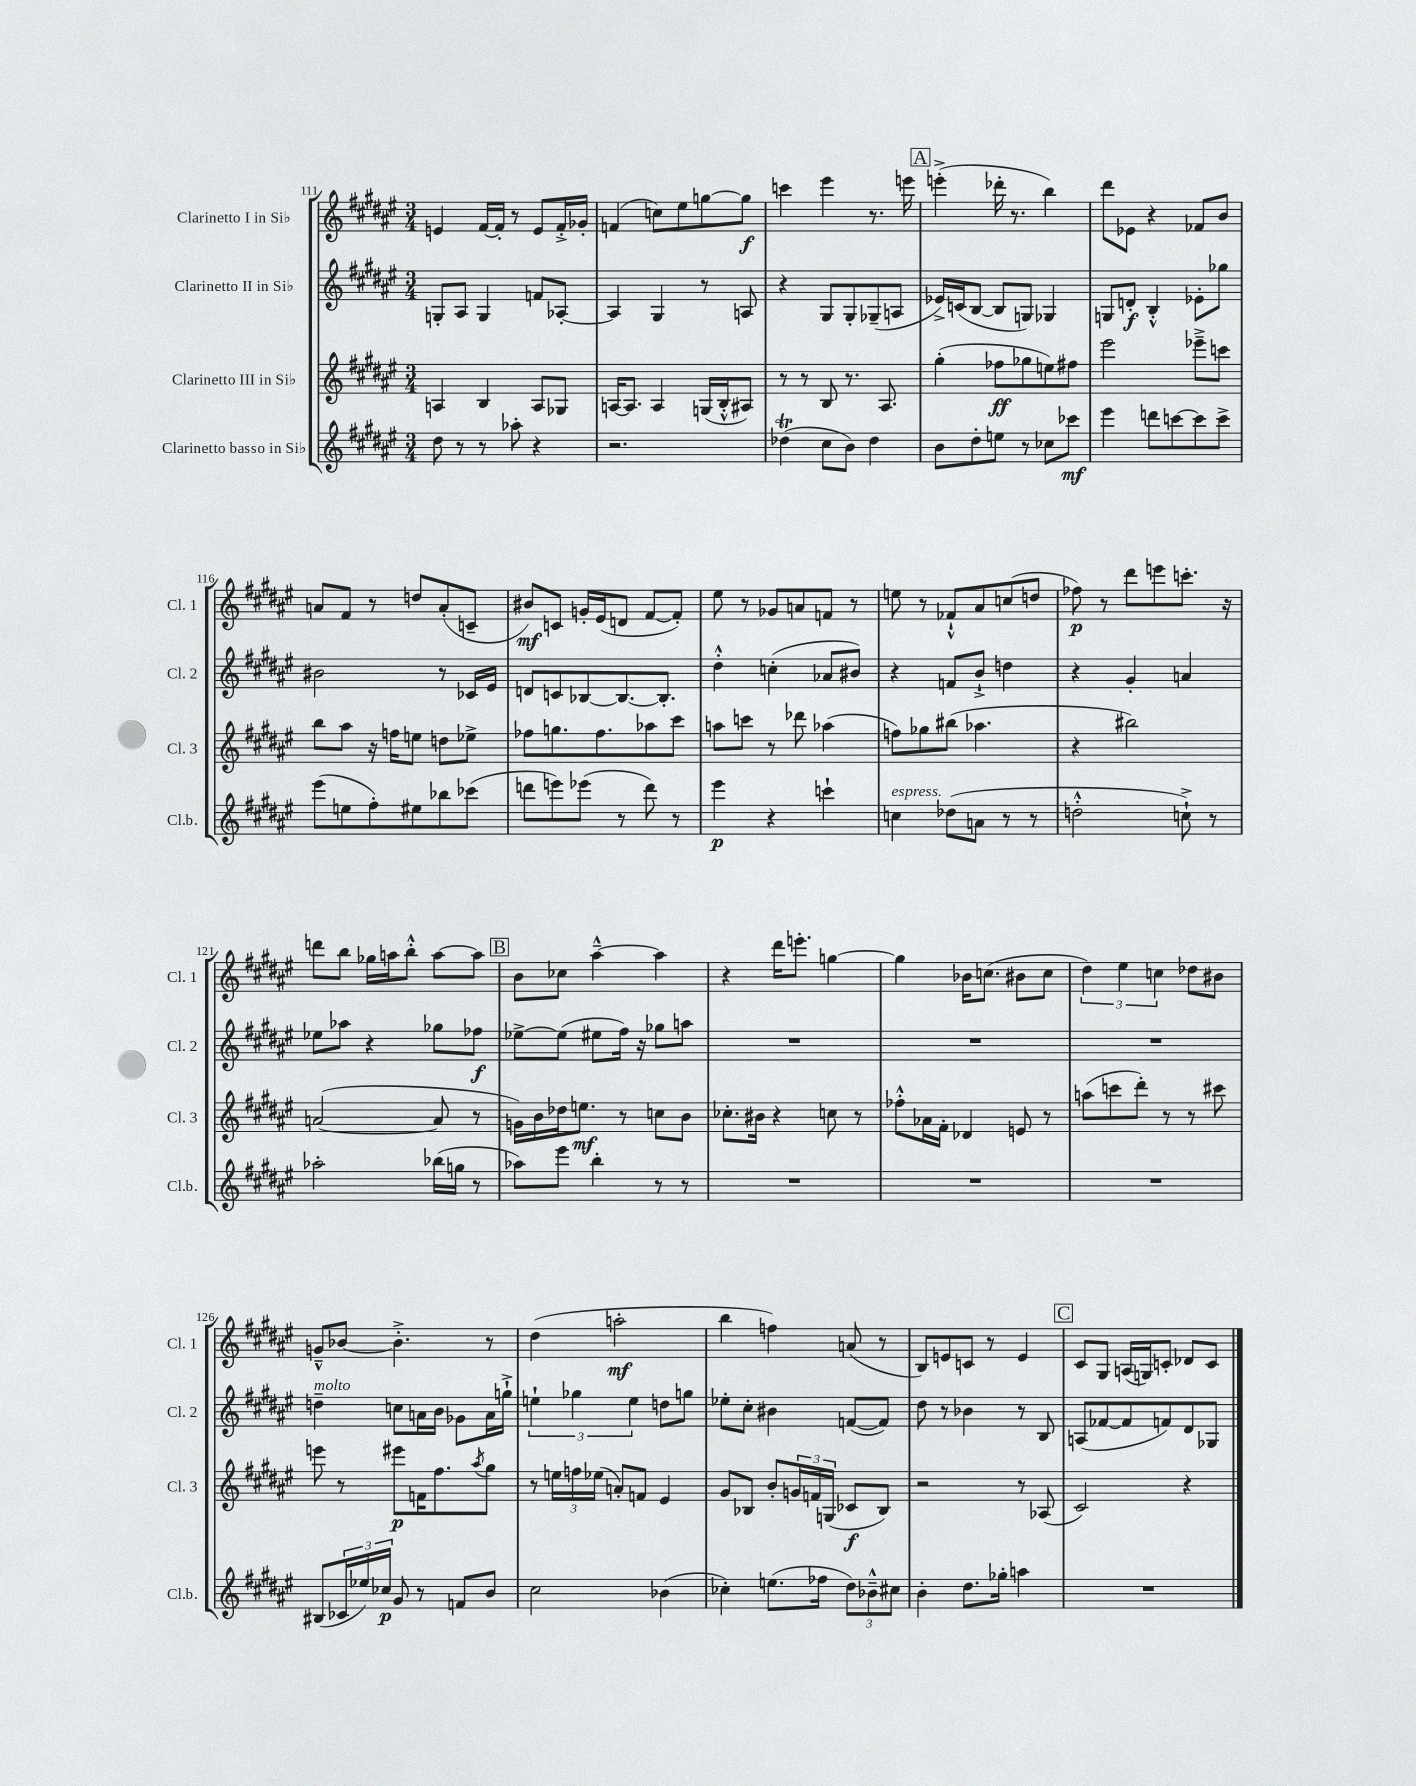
<<
\new StaffGroup <<
\new Staff = "s0" \with { instrumentName = "Clarinetto I in Sib" shortInstrumentName = "Cl. 1" } {
    \clef treble \key fis \major \numericTimeSignature \time 3/4
    e'4 fis'16~ fis'16-. r8 e'8 fis'16-.-> ges'16-. |
    f'4( c''8) eis''8 g''8~ g''8\f |
    c'''4 eis'''4 r8. e'''16 |
    \mark \markup { \box "A" } e'''4-.->( des'''16-. r8. b''4) |
    dis'''8 ees'8 r4 fes'8 b'8 |
    a'8 fis'8 r8 d''8 a'8-.( c'8-- |
    bis'8\mf) c'8 g'16-. eis'16( d'8 fis'8~ fis'8-.) |
    eis''8 r8 ges'8 a'8 f'8 r8 |
    e''8 r8 fes'8-!-^ ais'8 c''8( d''8 |
    fes''8\p) r8 dis'''8 e'''8 c'''8.-. r16 |
    d'''8 b''8 ges''16 a''16 b''8-.-^ a''8~ a''8 |
    \mark \markup { \box "B" } b'8 ces''8 ais''4~---^ ais''4 |
    r4 dis'''16 e'''8.-. g''4~ |
    g''4 bes'16 c''8.( bis'8 c''8 |
    \tuplet 3/2 { dis''4) eis''4 c''4 } des''8 bis'8 |
    g'8---^ bes'8~ bes'4.-.-> r8 |
    dis''4( a''2-.\mf |
    b''4 f''4) a'8( r8 |
    b8) e'8 c'8 r8 e'4 |
    \mark \markup { \box "C" } cis'8 gis8 a16( g16) c'8-. des'8 c'8 \bar "|." |
}
\new Staff = "s1" \with { instrumentName = "Clarinetto II in Sib" shortInstrumentName = "Cl. 2" } {
    \clef treble \key fis \major \numericTimeSignature \time 3/4
    g8-. ais8 g4 f'8 aes8~-. |
    aes4 gis4 r8 a8 |
    r4 gis8 gis8-. ges8--( a8 |
    \mark \markup { \box "A" } ees'16->) c'16( b8~ b8 g8) ges4 |
    g8 d'8-.\f b4-.-^ ees'8-. ges''8 |
    bis'2 r8 ces'16 eis'16 |
    d'8 c'8 bes8~ bes8.~ bes8.-. |
    dis''4-.-^ c''4-.( aes'8 bis'8) |
    r4 f'8 b'8-!-> d''4 |
    r4 gis'4-. a'4 |
    ees''8 aes''8 r4 ges''8 fes''8\f |
    \mark \markup { \box "B" } ees''8~-> ees''8( eis''8 fis''16) r16 ges''8 a''8 |
    R2. |
    R2. |
    R2. |
    d''4--^\markup { \italic "molto" } c''8 a'16 b'16 ges'8 a'16 g''16-!-> |
    \tuplet 3/2 { e''4-! ges''4 e''4 } d''8 g''8 |
    ees''8-. cis''8-. bis'4 f'8~( f'8) |
    dis''8 r8 bes'4 r8 b8 |
    \mark \markup { \box "C" } a8( fes'8~ fes'8 f'8) dis'8 ges8 \bar "|." |
}
\new Staff = "s2" \with { instrumentName = "Clarinetto III in Sib" shortInstrumentName = "Cl. 3" } {
    \clef treble \key fis \major \numericTimeSignature \time 3/4
    a4 b4 a8 ges8 |
    a16~ a8. a4 g16( b16-.-^ ais8) |
    r8 r8 b8 r8. ais8. |
    \mark \markup { \box "A" } gis''4-.( fes''8\ff ges''8 e''8) fis''8 |
    eis'''2 ees'''8---> c'''8 |
    b''8 ais''8 r16 f''16 e''8 d''8 ees''8-> |
    fes''8 g''8. fes''8. aes''8 cis'''8 |
    a''8 c'''8 r8 des'''8 aes''4( |
    f''8) ges''8 bis''8( aes''4. |
    r4 bis''2) |
    a'2~( a'8 r8 |
    \mark \markup { \box "B" } g'16) b'16 des''16 e''8.\mf r8 c''8 b'8 |
    ces''8.-. bis'16 r4 c''8 r8 |
    fes''8-.-^ aes'16 fis'16-. des'4 e'8 r8 |
    a''8( c'''8 dis'''8-.) r8 r8 cis'''8 |
    e'''8 r8 eis'''8\p f'16 fis''8. \acciaccatura { ais''8 } gis''8 |
    r8 \tuplet 3/2 { e''16 f''16 ees''16( } a'8-.) f'8 eis'4 |
    gis'8 bes8 b'8-. \tuplet 3/2 { g'16 f'16 g16( } ces'8\f bes8) |
    r2 r8 aes8( |
    \mark \markup { \box "C" } cis'2) r4 \bar "|." |
}
\new Staff = "s3" \with { instrumentName = "Clarinetto basso in Sib" shortInstrumentName = "Cl.b." } {
    \clef treble \key fis \major \numericTimeSignature \time 3/4
    dis''8 r8 r8 aes''8-. r4 |
    r2. |
    des''4\trill( cis''8 b'8) des''4 |
    \mark \markup { \box "A" } b'8 dis''8-. e''8 r8 ces''8 ces'''8\mf |
    eis'''4 d'''8 c'''8~ c'''8 c'''8-> |
    eis'''8( e''8 fis''8-.) eis''8 bes''8 ces'''8( |
    d'''8 e'''8) ees'''8( r8 d'''8) r8 |
    eis'''4\p r4 c'''4-! |
    c''4^\markup { \italic "espress." } des''8( a'8 r8 r8 |
    d''2-.-^ c''8-!->) r8 |
    aes''2-. bes''16( g''16 r8 |
    \mark \markup { \box "B" } aes''8) eis'''8 b''4-. r8 r8 |
    R2. |
    R2. |
    R2. |
    bis8( \tuplet 3/2 { ces'16 ees''16) ces''16\p } gis'8 r8 f'8 b'8 |
    cis''2 bes'4( |
    ces''4-.) e''8.( fes''16 \tuplet 3/2 { dis''8) bes'8---^ cis''8 } |
    b'4-. dis''8. ges''16-. a''4 |
    \mark \markup { \box "C" } R2. \bar "|." |
}
>>
>>
\layout { \context { \Score currentBarNumber = #111 } }
